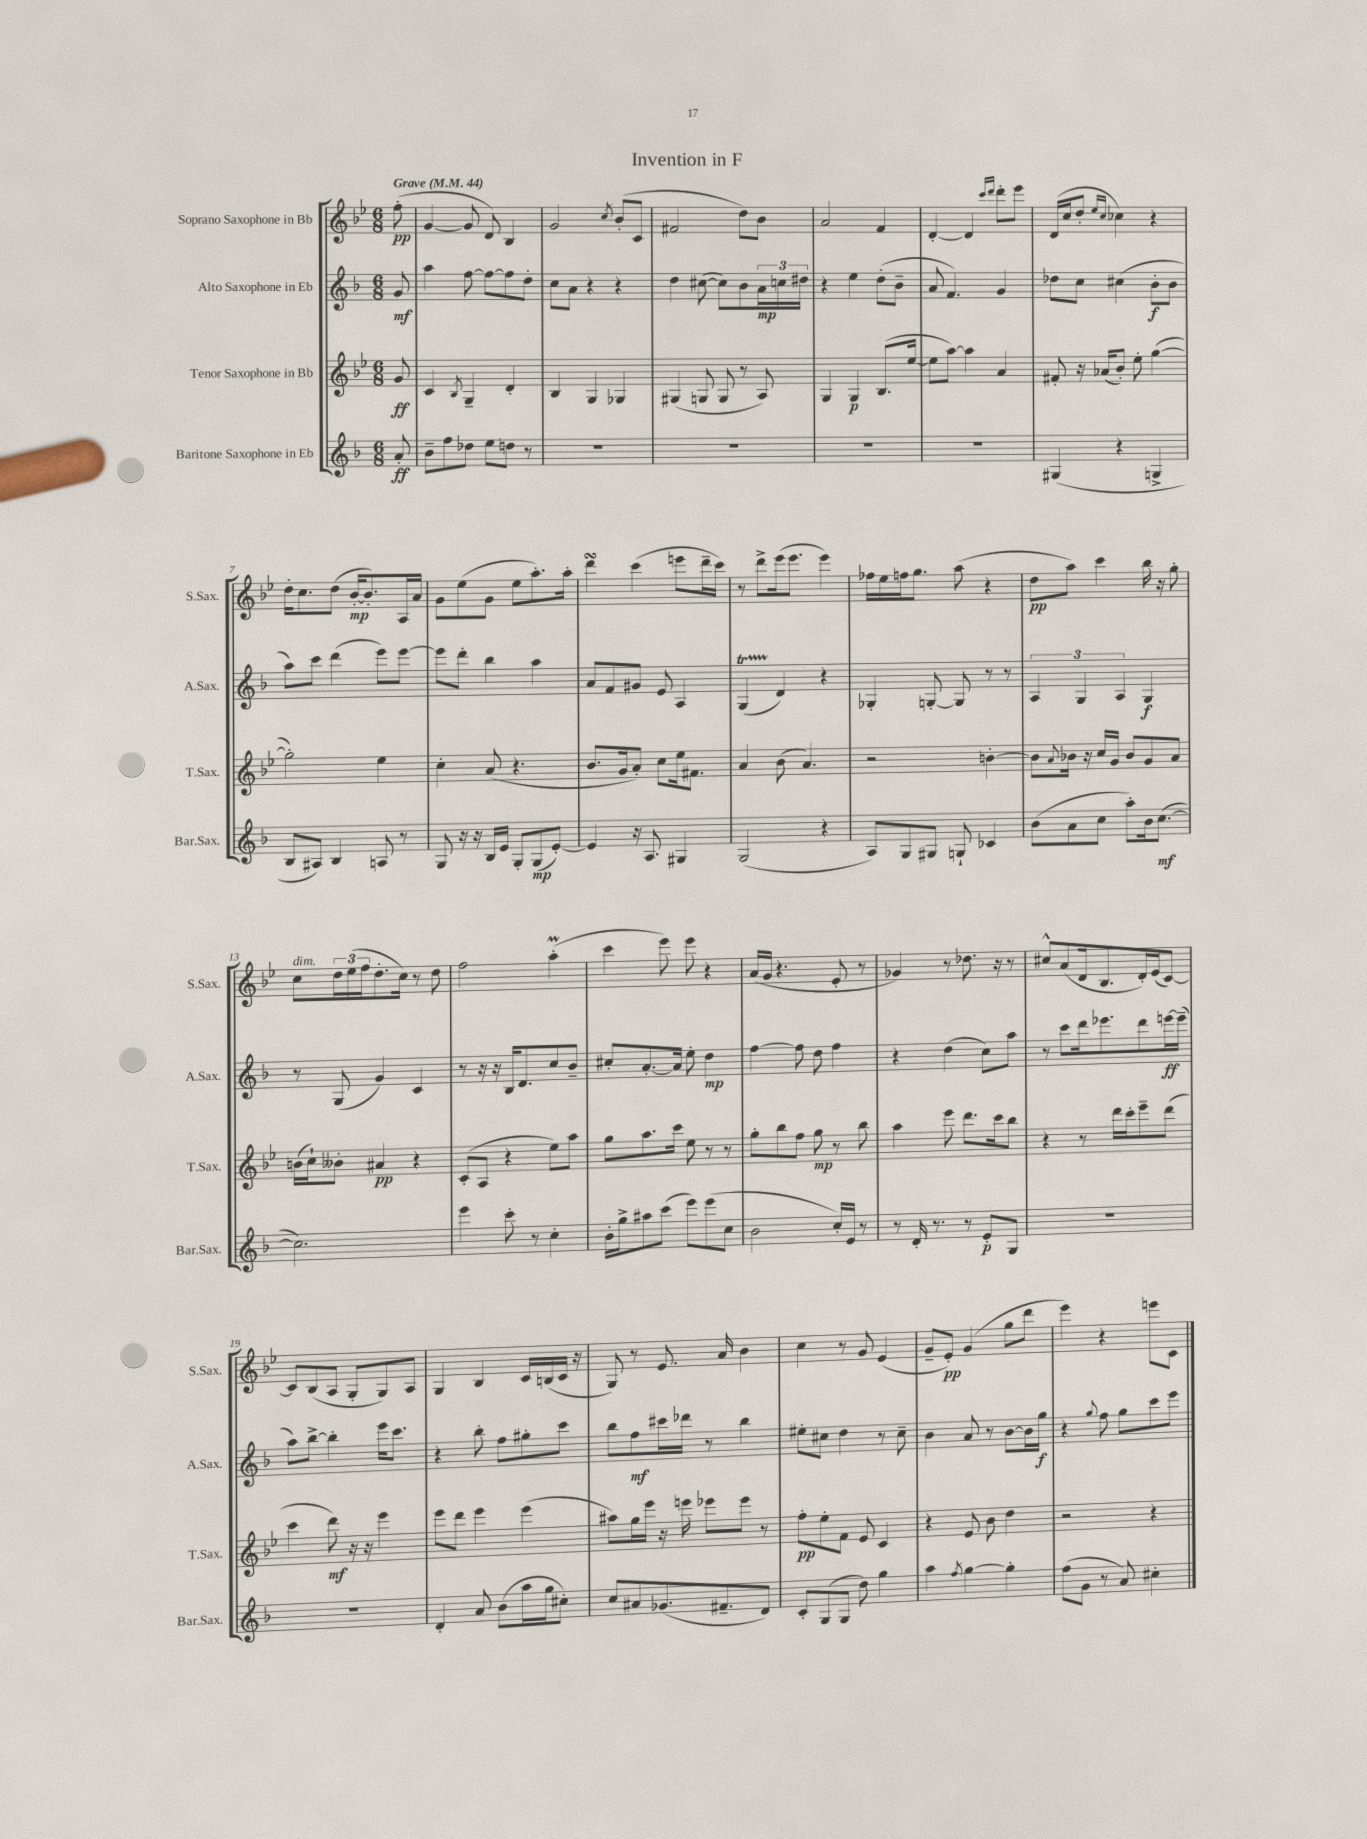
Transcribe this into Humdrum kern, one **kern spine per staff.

**kern	**kern	**kern	**kern
*staff4	*staff3	*staff2	*staff1
*clefG2	*clefG2	*clefG2	*clefG2
*k[b-]	*k[b-e-]	*k[b-]	*k[b-e-]
*M6/8	*M6/8	*M6/8	*M6/8
*MM44	*MM44	*MM44	*MM44
8a'	8g	8g	(8ff'
=	=	=	=
8b-~	4c	4aa	[4g
8ff	.	.	.
.	8qB-	.	.
8dd-	4G~	[8ff	8g]
8ee	.	8ff_	8d)
8dd	4d'	8ff]	4B-
8r	.	8dd'	.
=	=	=	=
2.r	4B-	8cc	2g
.	.	8a	.
.	4G	4r	.
.	.	.	8qcc
.	4G-	4r	(8b-'
.	.	.	8c
=	=	=	=
2.r	(4G#	4dd	2f#
.	8G	([8cc#	.
.	8G	8cc#])	.
.	8r	8b-	8dd)
.	8A)	24a	8b-
.	.	24cc	.
.	.	24dd#	.
=	=	=	=
2.r	4G	4r	2a
.	4G	4ee	.
.	(8.B-	(8dd'	4f
.	.	8b-~	.
.	[16ee-	.	.
=	=	=	=
2.r	8ee-]	8a	[4d'
.	[8aa)	4.f)	.
.	4aa]	.	4d]
.	.	.	16qqccc
.	.	.	16qqddd
.	4a	4g	8ddd'
.	.	.	8eee-
=	=	=	=
(4G#	8f#'	8dd-	(16d
.	.	.	16cc
.	16r	8cc	8dd'
.	(16a-	.	.
.	.	.	16qqee-
.	.	.	16qqcc
4r	8b-')	(4cc#	4cc-)
.	8ee-'	.	.
4G^	([4gg	8b-'	4r
.	.	8b-	.
=	=	=	=
8B-	2gg'])	8aa)	16dd'
.	.	.	8.cc
8A#)	.	8ccc	.
4B-	.	(4ddd	(8dd
.	.	.	[16b-'
.	.	.	8.b-'])
8A	4ee-	8eee)	.
8r	.	[8eee	16A
.	.	.	16a
=	=	=	=
8G	4cc'	8eee]	8g
16r	.	8ddd'	(8ee-
16r	.	.	.
16B-	(8a	4bb-	8g
16e	.	.	.
8G'	4.r	.	8ee-
(8G	.	4aa	8.aa')
[8e')	.	.	.
.	.	.	16aa'
=	=	=	=
4e]	8.b-	8a	4ddd
.	.	8f	.
.	16g	.	.
16r	8a')	8g#	(4ccc
8.A	.	.	.
.	8cc	8e	.
4G#	16ee-	4A	8eee
.	8.f#	.	.
.	.	.	16ddd~
.	.	.	16ccc)
=	=	=	=
(2G	4a	(4G	8r
.	.	.	8ddd^
.	(8b-	4d)	(16eee-
.	.	.	8.eee-
.	4.a)	.	.
4r	.	4r	4eee-)
=	=	=	=
8A)	2r	4G-'	16ff-
.	.	.	16ee-
8G	.	.	16ff
.	.	.	8.gg
8G#	.	[8G'	.
8G`	.	8G]	(8aa
4c-	[4b'	8r	4r
.	.	8r	.
=	=	=	=
(8b-	8b]	6A	8dd
.	8qqa	.	.
8a	16b-	.	8aa)
.	.	6G	.
.	16r	.	.
8cc	16cc	.	4ccc
.	16g	.	.
.	.	6A	.
8aa')	8b-	.	.
16b-	8g	4G	16bb-
([8.cc	.	.	16r
.	8a	.	8gg'
=	=	=	=
2.cc])	(16b	8r	8cc
.	16cc`)	.	.
.	8b--'	(8G	24dd
.	.	.	(24ee-
.	.	.	24ff
.	4a#	4g)	8.dd'
.	.	.	16cc)
.	4r	4c	8r
.	.	.	8dd
=	=	=	=
4eee	(8c'	8r	2ff
.	8A	16r	.
.	.	16r	.
8ccc'	4r	16B-	.
.	.	8.d	.
8r	.	.	.
4cc'	8ee-)	8cc	(4aa'
.	8aa	8b-~	.
=	=	=	=
16b-'	8gg	8cc#'	4ccc
16gg^	.	.	.
8aa#	8.aa	[8.a'	.
(8ccc	.	.	8eee-)
.	16ccc	16a]	.
8eee)	8ee-	8ee'	8eee-
(8eee	8r	4dd	4r
8cc	8r	.	.
=	=	=	=
2b-	8gg'	[4ff	(16a
.	.	.	16g
.	8bb-	.	4.r
.	8ff	8ff]	.
.	8gg	8dd	.
16cc')	8r	4ff	8e-'
16e	.	.	.
8r	8bb-	.	8r
=	=	=	=
8r	4aa	4r	4g-)
16d'	.	.	.
8.r	.	.	.
.	8eee-	(4dd	8r
8r	8.ddd	.	8.dd-
8e'	.	8cc)	.
.	16ccc	.	16r
8G	8bb-	8aa	8r
=	=	=	=
2.r	4r	8r	8cc#^^
.	.	8ccc	(8a
.	8r	16ddd	16d
.	.	8.eee-	8.B-
.	16ddd	.	.
.	16ccc'	.	.
.	8eee-~	8ddd	16d')
.	.	.	(16e-
.	(8ddd	[16eee	[8c)
.	.	(16eee~]	.
=	=	=	=
2.r	4ccc	8aa)	8c]
.	.	[8bb-^	(8B-
.	8ddd)	4bb-']	8A
.	16r	.	8G'
.	16r	.	.
.	4eee-	16eee	8G)
.	.	8.ccc	.
.	.	.	8A
=	=	=	=
4d'	8eee-	4r	4G
.	8ddd	.	.
8a	4eee-	8bb-'	4B-
(8b-	.	8ff	.
16aa	(4eee-	8gg#'	16c
16gg	.	.	(16B
8cc#')	.	8ccc	16c
.	.	.	16r
=	=	=	=
8cc	8aa#)	8bb-	8G)
8a#	16gg	8ff	8r
.	16eee-	.	.
(8.g-	16r	16ccc#	8.e-
.	16eee	16ddd-	.
.	8eee-	8r	.
8.f#~	.	.	16a
.	8eee-	4bb-	4b-
8d)	8r	.	.
=	=	=	=
8c'	8ff'	8ee#'	4cc
(8G	8ee-'	8cc#	.
8G	8f	4dd	8r
8dd)	8e-	.	8g
4gg	4c	8r	(4e-
.	.	8cc#~	.
=	=	=	=
4aa	4r	4b-	8g~
.	.	.	8e-')
8qff	.	.	.
[4gg	8e-	8a	(4g
.	8b-	8r	.
4gg']	4dd	[8b-	8gg
.	.	16b-]	8ddd
.	.	16gg	.
=	=	=	=
(8ff	2r	4r	4eee-)
8g	.	.	.
.	.	8qqgg	.
8r	.	8ff	4r
8a)	.	8gg	.
4cc#'	4r	8ccc	8eee
.	.	8eee	8c
==	==	==	==
*-	*-	*-	*-
